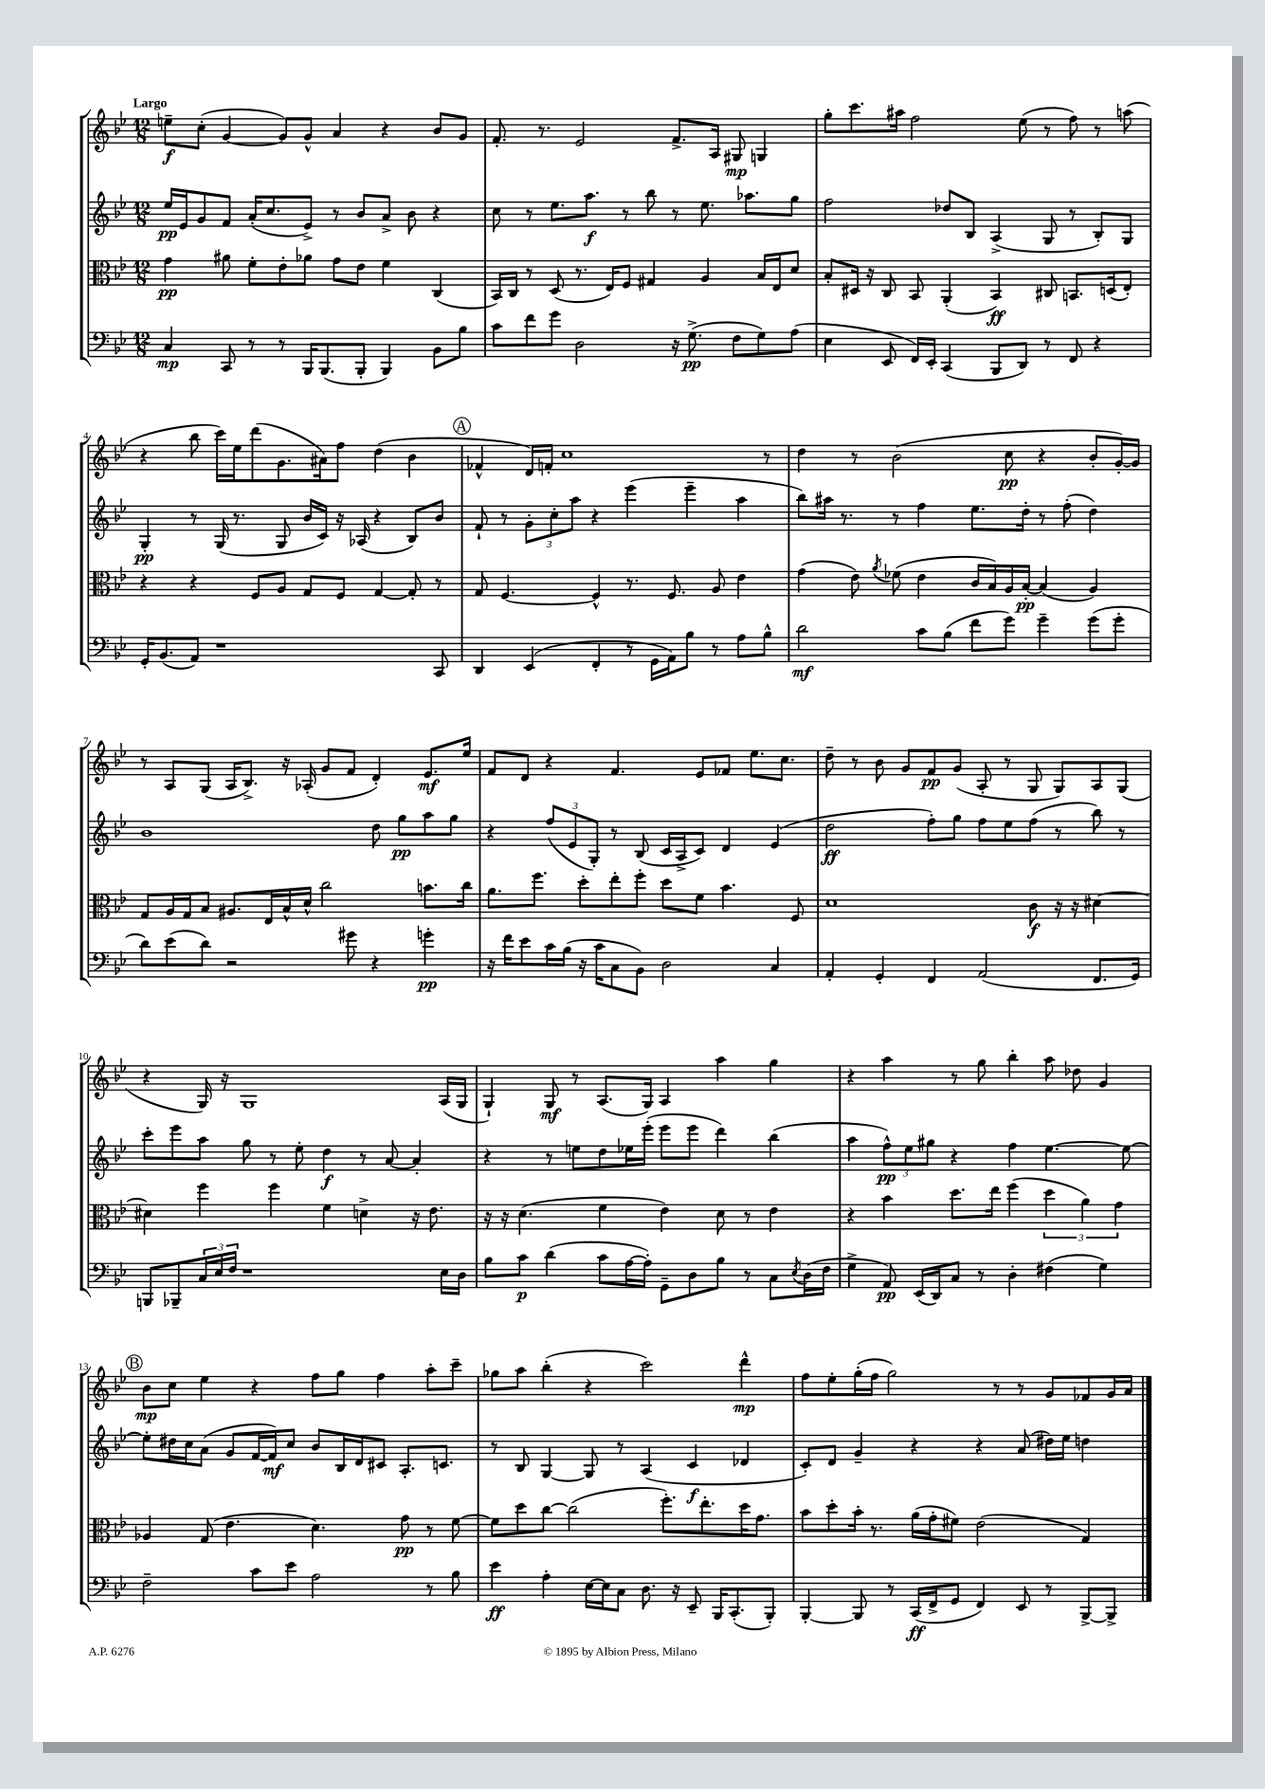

**kern	**dynam	**kern	**dynam	**kern	**dynam	**kern	**dynam
*part4	*part4	*part3	*part3	*part2	*part2	*part1	*part1
*staff4	*staff4	*staff3	*staff3	*staff2	*staff2	*staff1	*staff1
*clefF4	*	*clefC3	*	*clefG2	*	*clefG2	*
*k[b-e-]	*	*k[b-e-]	*	*k[b-e-]	*	*k[b-e-]	*
*M12/8	*	*M12/8	*	*M12/8	*	*M12/8	*
=1	=1	=1	=1	=1	=1	=1	=1
!	!	!	!	!	!	!LO:TX:a:B:t=Largo	!
4C/	mp	4g\	pp	16ee-/LL	pp	8een~\L	f
.	.	.	.	16e-/J	.	.	.
.	.	.	.	8g/	.	(8cc'\J	.
8CC/	.	8a#X\	.	8f/J	.	[4g/	.
8r	.	8f'\L	.	(16a'/KL	.	.	.
.	.	.	.	8.cc/	.	.	.
8r	.	8e-'\	.	.	.	8g/L])	.
16BBB-/KL	.	8a-X\J	.	8e-^/J)	.	8g^^/J	.
(8.BBB-/	.	.	.	.	.	.	.
.	.	8g\L	.	8r	.	4a/	.
8BBB-'/J	.	8e-\J	.	8b-/L	.	.	.
4BBB-/)	.	4f\	.	8a^/J	.	4r	.
.	.	.	.	8b-\	.	.	.
8BB-\L	.	(4C/	.	4r	.	8b-/L	.
8B-\J	.	.	.	.	.	8g/J	.
=2	=2	=2	=2	=2	=2	=2	=2
8c\L	.	16BB-/LL)	.	8cc\	.	8.f'/	.
.	.	16C/JJ	.	.	.	.	.
8f\	.	8r	.	8r	.	.	.
.	.	.	.	.	.	8.r	.
8g\J	.	(8D/	.	8.ee-\L	.	.	.
2D\	.	8.r	.	.	.	2e-/	.
.	.	.	.	8.aa\J	f	.	.
.	.	16E-/KL)	.	.	.	.	.
.	.	8F/J	.	8r	.	.	.
.	.	4G#X/	.	8bb-\	.	.	.
16r	.	.	.	8r	.	8.f^/L	.
(8.G^\	pp	.	.	.	.	.	.
.	.	4A/	.	8.ee-\	.	.	.
.	.	.	.	.	.	16A/Jk	.
8F\L	.	.	.	.	.	8G#X/	mp
.	.	.	.	8.aa-X\L	.	.	.
8G\)	.	16B-/LL	.	.	.	4Gn/	.
.	.	16E-/J	.	.	.	.	.
(8A\J	.	8d/J	.	8gg\J	.	.	.
=3	=3	=3	=3	=3	=3	=3	=3
4E-\	.	8B-'/L	.	2ff\	.	8gg'\L	.
.	.	16D#X/Jk	.	.	.	8.ccc\	.
.	.	16r	.	.	.	.	.
8EE-/	.	8C/	.	.	.	.	.
.	.	.	.	.	.	16aa#X\Jk	.
16FF/LL)	.	8BB-/	.	.	.	2ff\	.
16EE-'/JJ	.	.	.	.	.	.	.
(4CC/	.	(4AA'/	.	8dd-X/L	.	.	.
.	.	.	.	8B-/J	.	.	.
8BBB-/L	.	4BB-/)	ff	(4A^/	.	.	.
8DD/J)	.	.	.	.	.	(8ee-\	.
8r	.	8C#X/	.	8G/	.	8r	.
8FF/	.	8.BBn/L	.	8r	.	8ff\)	.
4r	.	.	.	8B-'/L)	.	8r	.
.	.	(16Dn/k	.	.	.	.	.
.	.	8E-'/J)	.	8G/J	.	(8aan\	.
!!LO:LB:g=z
=4	=4	=4	=4	=4	=4	=4	=4
16GG'/KL	.	4r	.	4G'/	pp	4r	.
(8.BB-/	.	.	.	.	.	.	.
8AA/J)	.	4r	.	8r	.	8bb-\	.
1r	.	.	.	(16G/	.	16ccc\LL)	.
.	.	.	.	8.r	.	16ee-\J	.
.	.	8F/L	.	.	.	(8ddd\	.
.	.	8A/J	.	8G/	.	8.g\	.
.	.	8G/L	.	16b-/LL	.	.	.
.	.	.	.	16c/JJ)	.	16a#X\k)	.
.	.	8F/J	.	16r	.	8ff\J	.
.	.	.	.	(16A-X/	.	.	.
.	.	[4G/	.	4r	.	(4dd\	.
.	.	8G'/]	.	8B-/L)	.	4b-\	.
8CC/	.	8r	.	8b-/J	.	.	.
!!LO:REH:place=s1:t=A
=5	=5	=5	=5	=5	=5	=5	=5
4DD/	.	8G/	.	8f`/	.	4f-X^^/	.
.	.	[4.F/	.	8r	.	.	.
(4EE-/	.	.	.	12g'\L	.	16d/LL)	.
.	.	.	.	.	.	16fn'/JJ	.
.	.	.	.	12cc'\	.	.	.
.	.	.	.	.	.	1cc	.
.	.	.	.	12aa\J	.	.	.
4FF'/	.	4F^^/]	.	4r	.	.	.
8r	.	8.r	.	(4eee-\	.	.	.
16GG\LL	.	.	.	.	.	.	.
16AA\J)	.	8.F/	.	.	.	.	.
8B-\J	.	.	.	4eee-~\	.	.	.
8r	.	8A/	.	.	.	.	.
8A\L	.	4e-\	.	4aa\	.	.	.
8B-^^\J	.	.	.	.	.	8r	.
=6	=6	=6	=6	=6	=6	=6	=6
2d\	mf	(4g\	.	8bb-\L)	.	4dd\	.
.	.	.	.	16aa#X\Jk	.	.	.
.	.	.	.	8.r	.	.	.
.	.	8e-\)	.	.	.	8r	.
.	.	8qa/	.	.	.	.	.
.	.	(8f-X\	.	8r	.	(2b-\	.
8c\L	.	4e-\	.	4ff\	.	.	.
(8B-\J	.	.	.	.	.	.	.
8f\L	.	16c/LL	.	8.ee-\L	.	.	.
.	.	16B-/)	.	.	.	.	.
8g\J)	.	16A/	.	.	.	8cc\	pp
.	.	[16B-'/JJ	pp	16dd'\Jk	.	.	.
4g~\	.	(4B-/]	.	8r	.	4r	.
.	.	.	.	(8ff'\	.	.	.
(8g\L	.	4A/)	.	4dd\)	.	8b-'/L	.
8g'\J	.	.	.	.	.	[16g'/L)	.
.	.	.	.	.	.	16g/JJ]	.
!!LO:LB:g=z
=7	=7	=7	=7	=7	=7	=7	=7
8d\L)	.	8G/L	.	1b-	.	8r	.
(8e-\	.	16A/L	.	.	.	8A/L	.
.	.	16G/J	.	.	.	.	.
8d\J)	.	8B-/J	.	.	.	(8G/J	.
2r	.	8.A#X/L	.	.	.	16A/KL	.
.	.	.	.	.	.	8.B-^/J)	.
.	.	16E-/L	.	.	.	.	.
.	.	16B-^^/	.	.	.	16r	.
.	.	16d^^/JJ	.	.	.	(16A-X'/	.
.	.	2cc\	.	.	.	8g/L	.
8g#X\	.	.	.	.	.	8f/J	.
4r	.	.	.	8dd\	.	4d'/)	.
.	.	.	.	8gg\L	pp	.	.
4gn'\	pp	8.bn\L	.	8aa\	.	8.e-/L	mf
.	.	.	.	8gg\J	.	.	.
.	.	16cc\Jk	.	.	.	16ee-/Jk	.
=8	=8	=8	=8	=8	=8	=8	=8
16r	.	8.a\L	.	4r	.	8f/L	.
16f\KL	.	.	.	.	.	.	.
8e-\	.	.	.	.	.	8d/J	.
.	.	8.ff\J	.	.	.	.	.
16c\L	.	.	.	(12ff/L	.	4r	.
(16B-\JJ	.	.	.	.	.	.	.
.	.	.	.	12e-/	.	.	.
16r	.	8dd'\L	.	.	.	.	.
.	.	.	.	12G'/J)	.	.	.
16c\KL	.	.	.	.	.	.	.
8C\	.	8ee-'\	.	8r	.	4.f/	.
8BB-\J)	.	8ff'\J	.	(8B-/	.	.	.
2D\	.	8dd\L	.	16c/LL	.	.	.
.	.	.	.	16A^/J	.	.	.
.	.	8f\J	.	8c/J)	.	8e-/L	.
.	.	4.b-\	.	4d/	.	8f-X/J	.
.	.	.	.	.	.	8.ee-\L	.
4C/	.	.	.	(4e-/	.	.	.
.	.	.	.	.	.	8.cc\J	.
.	.	8F/	.	.	.	.	.
=9	=9	=9	=9	=9	=9	=9	=9
4AA'/	.	1d	.	2dd\	ff	8dd~\	.
.	.	.	.	.	.	8r	.
4GG'/	.	.	.	.	.	8b-\	.
.	.	.	.	.	.	8g/L	.
4FF/	.	.	.	8ff'\L)	.	8f/	pp
.	.	.	.	8gg\J	.	(8g/J	.
(2AA/	.	.	.	8ff\L	.	8A'/	.
.	.	.	.	8ee-\	.	8r	.
.	.	8c\	f	(8ff\J	.	8G/	.
.	.	16r	.	8r	.	8G/L)	.
.	.	16r	.	.	.	.	.
8.FF/L	.	[4d#X\	.	8bb-\)	.	8A/	.
.	.	.	.	8r	.	(8G/J	.
16GG/Jk)	.	.	.	.	.	.	.
!!LO:LB:g=z
=10	=10	=10	=10	=10	=10	=10	=10
8BBBn/L	.	4d#X\]	.	8ccc'\L	.	4r	.
8BBB-X~/	.	.	.	8eee-\	.	.	.
24C/L	.	4ff\	.	8aa\J	.	16G/)	.
24E-/	.	.	.	.	.	.	.
.	.	.	.	.	.	16r	.
24F/JJ	.	.	.	.	.	.	.
1r	.	.	.	8gg\	.	1G	.
.	.	4ff\	.	8r	.	.	.
.	.	.	.	8ee-'\	.	.	.
.	.	4f\	.	4dd\	f	.	.
.	.	4dn^\	.	8r	.	.	.
.	.	.	.	[8a/	.	.	.
.	.	16r	.	4a'/]	.	.	.
.	.	8.e-\	.	.	.	.	.
16E-\LL	.	.	.	.	.	(16A/LL	.
16D\JJ	.	.	.	.	.	16G/JJ	.
=11	=11	=11	=11	=11	=11	=11	=11
8B-\L	.	16r	.	4r	.	4G`/)	.
.	.	16r	.	.	.	.	.
8c\J	p	(4.d\	.	.	.	.	.
(4d\	.	.	.	8r	.	8G/	mf
.	.	.	.	8een\L	.	8r	.
8c\L	.	4f\	.	8dd\	.	(8.A/L	.
[16A\L	.	.	.	16ee-X\L	.	.	.
16A'\JJ])	.	.	.	(16eee-'\JJ	.	16G/Jk)	.
8GG~\L	.	4e-\)	.	8eee-\L	.	4A/	.
8D\	.	.	.	8eee-\J	.	.	.
8B-\J	.	8d\	.	4ddd\)	.	4aa\	.
8r	.	8r	.	.	.	.	.
8C\L	.	4e-\	.	(4bb-\	.	4gg\	.
8qE-/	.	.	.	.	.	.	.
(16D\L	.	.	.	.	.	.	.
16F\JJ	.	.	.	.	.	.	.
=12	=12	=12	=12	=12	=12	=12	=12
4G^\	.	4r	.	4aa\	.	4r	.
8AA/)	pp	4b-\	.	12ff^^\L)	pp	4aa\	.
.	.	.	.	12ee-\	.	.	.
(16EE-/LL	.	.	.	.	.	.	.
.	.	.	.	12gg#X\J	.	.	.
16DD/J)	.	.	.	.	.	.	.
8C/J	.	8.dd\L	.	4r	.	8r	.
8r	.	.	.	.	.	8gg\	.
.	.	16ee-\Jk	.	.	.	.	.
4D'\	.	(4ff\	.	4ff\	.	4bb-'\	.
(4F#X\	.	6dd\	.	[4.ee-\	.	8aa\	.
.	.	.	.	.	.	8dd-X\	.
.	.	6a\)	.	.	.	.	.
4G\)	.	.	.	.	.	4g/	.
.	.	6g\	.	.	.	.	.
.	.	.	.	8ee-\_	.	.	.
!!LO:LB:g=z
!!LO:REH:place=s1:t=B
=13	=13	=13	=13	=13	=13	=13	=13
2F~\	.	4A-X/	.	8ee-'\L]	.	8b-\L	mp
.	.	.	.	16dd#X\L	.	8cc\J	.
.	.	.	.	16cc\J	.	.	.
.	.	(8G/	.	(8a\J	.	4ee-\	.
.	.	4.e-\	.	8g/L	.	.	.
8c\L	.	.	.	[16f/L	.	4r	.
.	.	.	.	16f/J])	mf	.	.
8e-\J	.	.	.	8cc/J	.	.	.
2A\	.	4.d\)	.	8b-/L	.	8ff\L	.
.	.	.	.	16B-/L	.	8gg\J	.
.	.	.	.	16d/J	.	.	.
.	.	.	.	8c#X/J	.	4ff\	.
.	.	8g\	pp	8.A'/L	.	.	.
8r	.	8r	.	.	.	8aa'\L	.
.	.	.	.	8.cn/J	.	.	.
8B-\	.	[8f\	.	.	.	8ccc~\J	.
=14	=14	=14	=14	=14	=14	=14	=14
4e-\	ff	8f\L]	.	8r	.	8gg-X\L	.
.	.	8dd\	.	8B-/	.	8aa\J	.
4A'\	.	[8cc\J	.	[4G/	.	(4bb-'\	.
.	.	(2cc\]	.	.	.	.	.
[16E-\LL	.	.	.	8G/]	.	4r	.
16E-\J]	.	.	.	.	.	.	.
8C\J	.	.	.	8r	.	.	.
8.D\	.	.	.	(4A/	.	2ccc\)	.
.	.	8.ff'\L)	.	.	.	.	.
16r	.	.	.	.	.	.	.
8EE-~/	.	.	.	4c/	f	.	.
.	.	8.ee-'\	.	.	.	.	.
16BBB-/KL	.	.	.	.	.	.	.
(8.CC'/	.	.	.	.	.	.	.
.	.	16dd\K	.	4d-X/	.	4ddd^^\	mp
.	.	8.g\J	.	.	.	.	.
8BBB-'/J)	.	.	.	.	.	.	.
=15	=15	=15	=15	=15	=15	=15	=15
[4BBB-'/	.	8b-\L	.	8c'/L)	.	8ff\L	.
.	.	8dd'\	.	8d/J	.	8ee-'\	.
8BBB-/]	.	16b-'\Jk	.	4g~/	.	(16gg'\L	.
.	.	8.r	.	.	.	16ff\JJ	.
8r	.	.	.	.	.	2gg\)	.
(16CC/LL	ff	(16a\LL	.	4r	.	.	.
16FF^/J	.	16g'\J	.	.	.	.	.
8GG/J	.	8f#X\J)	.	.	.	.	.
4FF/)	.	(2e-\	.	4r	.	.	.
.	.	.	.	.	.	8r	.
8EE-/	.	.	.	(8a/	.	8r	.
8r	.	.	.	16dd#X\LL)	.	8g/L	.
.	.	.	.	16ee-\JJ	.	.	.
[8BBB-^/L	.	4G/)	.	4ddn\	.	8f-X/	.
8BBB-^/J]	.	.	.	.	.	16g/L	.
.	.	.	.	.	.	16a/JJ	.
==	==	==	==	==	==	==	==
*-	*-	*-	*-	*-	*-	*-	*-
